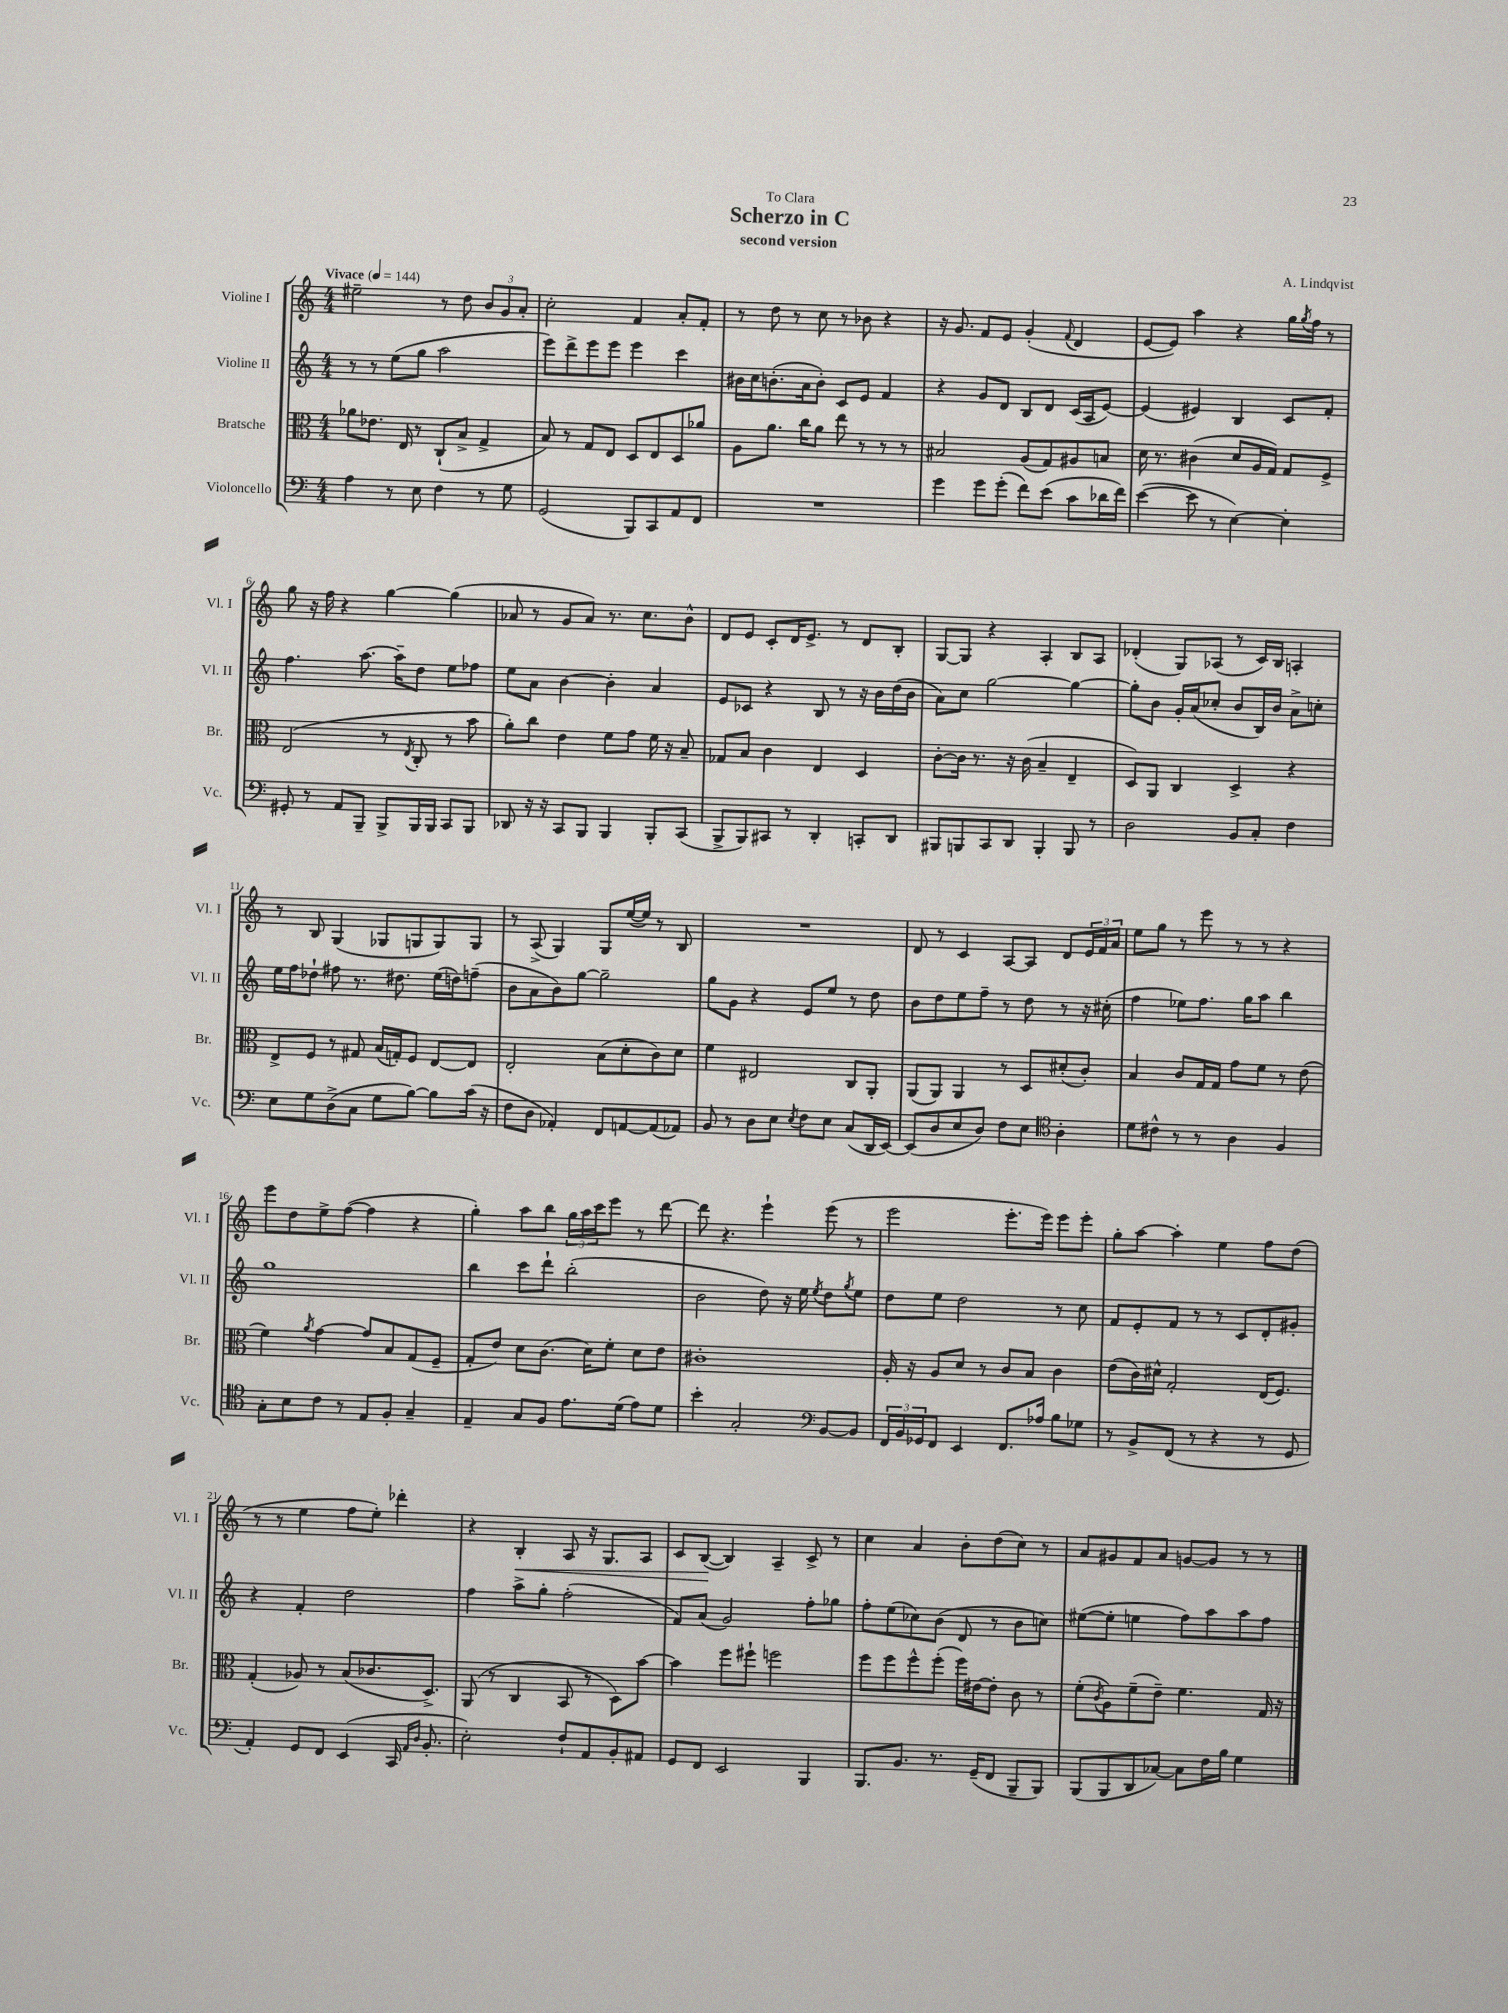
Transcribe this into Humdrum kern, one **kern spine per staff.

**kern	**kern	**kern	**kern
*staff4	*staff3	*staff2	*staff1
*clefF4	*clefC3	*clefG2	*clefG2
*k[]	*k[]	*k[]	*k[]
*M4/4	*M4/4	*M4/4	*M4/4
*MM144	*MM144	*MM144	*MM144
4A\	8a-\L	8r	2ee#~\
.	8.e-\J	8r	.
8r	.	(8ee\L	.
.	16E/	.	.
8E\	8r	8gg\J	.
4F\	(8C`/L	2aa\	8r
.	8B^/J	.	8dd\
8r	4G^/	.	12b/L
.	.	.	12g/
8G\	.	.	.
.	.	.	12a'/J
=	=	=	=
(2GG/	8B/)	8eee\L)	2cc'\
.	8r	8ddd^\	.
.	8G/L	8eee\	.
.	8E/J	8eee\J	.
8BBB/L)	8D/L	4eee\	4f/
8CC/	8E/	.	.
8AA/	8D/	4ccc\	8a'/L
8FF/J	8a-/J	.	8f'/J
=	=	=	=
1r	8A\L	16b#\LL	8r
.	.	16cc\J	.
.	8.a\J	(8.b'\	8dd\
.	.	.	8r
.	16cc\LK	16a\k	.
.	8a\J	8b'\J)	8cc\
.	8ee\	8c/L	8r
.	8r	8e/J	8b-\
.	8r	4f/	4r
.	8r	.	.
=	=	=	=
4g\	2B#/	4r	16r
.	.	.	8.g/
8g\L	.	8g/L	8f/L
(8g'\J	.	8d/J	8e/J
8f\L)	(8A/L	8B/L	(4g'/
(8e\J	8G/)	8d/J	.
.	.	.	8qqf/
8c\L	8A#/	(16c/LL	4d/
.	.	16A/J	.
16d-\L	8B/J	[8e/J)	.
16f\JJ)	.	.	.
=	=	=	=
([4e\	16d\	(4e/]	[8e/L
.	8.r	.	.
.	.	.	8e/]J)
8e\]	(4c#\	4e#/)	4aa\
8r	.	.	.
[4E\)	8d/L	4B/	4r
.	16A/L	.	.
.	16G/JJ)	.	.
4E'\]	8G/L	8c/L	16gg\LL
.	.	.	8qgg/
.	.	.	16ff\JJ
.	8F^/J	8f'/J	8r
=	=	=	=
8GG#'/	(2E/	4.ff\	8gg\
8r	.	.	16r
.	.	.	16ff\
8AA/L	.	.	4r
8BBB~/J	.	[8.aa\	.
8BBB^/L	8r	.	[4gg\
.	.	16aa~\]LK	.
.	8qE/	.	.
16BBB/L	8C'/	8dd\J	.
16BBB/JJ	.	.	.
8CC/L	8r	8ee\L	(4gg\]
8BBB/J	8b\	8ff-\J	.
=	=	=	=
8DD-/	8a'\L)	8ee\L	8a-/
16r	8cc\J	8a\J	8r
16r	.	.	.
8CC/L	4e\	[4b\	8g/L
8BBB/J	.	.	8a-/J)
4BBB/	8f\L	4b'\]	8.r
.	8g\J	.	.
.	.	.	8.cc\L
8BBB'/L	16f\	4a/	.
.	16r	.	.
(8CC/J	8B~/	.	8b^^\J
=	=	=	=
8BBB^/L	8G-/L	8e/L	8d/L
8BBB/)	8B/J	8c-/J	8e/J
8CC#/J	4c\	4r	8c'/L
8r	.	.	16d/K
.	.	.	8.e^/J
4DD'/	4E/	8B/	.
.	.	8r	8r
8CC'/L	4D/	16r	8d/L
.	.	16b\LL	.
8DD/J	.	(16dd\	8B'/J
.	.	16b\JJ	.
=	=	=	=
8BBB#/L	[8c'\L	8a\L)	[8G/L
8BBB/	16c\]Jk	8cc\J	8G/]J
.	8.r	.	.
8CC/	.	[2gg\	4r
8DD/J	16r	.	.
.	(16c\	.	.
4BBB'/	4B~/	.	4A'/
8BBB/	4E~/	4gg\_	8B/L
8r	.	.	8A/J
=	=	=	=
2D\	8D/L)	8gg'\]L	(4d-'/
.	8AA/J	8b\J	.
.	4C/	16g'/LL	8G/L)
.	.	(16a/J	.
.	.	8cc-'/J	(8A-/J
8BB/L	4D^/	8b/L	8r
8C'/J	.	16B/L)	16c/LL)
.	.	16b/JJ	16B/JJ
4F\	4r	8a^\L	4A'/
.	.	8cc'\J	.
=	=	=	=
8E\L	8E^/L	16ee\LL	8r
.	.	16ff\J	.
8G\	8F/J	8dd-`\J	8B/
(8D^\	8r	8ff#\	(4G/
8C\J	8G#/	8.r	.
8G\L	(16B/LL	.	8G-/L
.	16G'/J)	8.dd#\	.
[8B\J)	8F/J	.	8G/
8B\]L	[8E/L	(16ee\LL	8G/)
.	.	16dd\J)	.
(16c\Jk	8E/]J	(8ff~\J	8G/J
16r	.	.	.
=	=	=	=
8F\L	2E'/	8b\L	8r
8D\J	.	8a\	(8A^/
4AA-'/)	.	8b\)	4G/)
.	.	[8gg\J	.
8FF/L	(8B\L	2gg~\]	8G/L
[8AA/	8d'\	.	([16ee/L
.	.	.	16ee/]JJ)
(8AA/]	8c\)	.	8r
8AA-/J)	8d\J	.	8B/
=	=	=	=
8BB/	4f\	8gg\L	1r
8r	.	8g\J	.
8D\L	2E#/	4r	.
8E\J	.	.	.
8qE/	.	.	.
8F\L	.	8e/L	.
8E\J	.	8ee/J	.
(8C/L	8C/L	8r	.
16DD/L	8AA'/J	8dd\	.
[16EE/JJ)	.	.	.
=	=	=	=
(8EE/]L	(8AA/L	8b\L	8d/
8D/	8AA/J)	8dd\	8r
8E/	4AA/	8ee\	4c/
8D/J)	.	8ff~\J	.
8F\L	8r	8r	[8A/L
8E\J	8D/L	8dd\	8A/]J
*clefC4	*	*	*
4A'\	(8d#'/	8r	8d/L
.	8c'/J)	16r	24e/L
.	.	.	24f/
.	.	(16cc#'\	.
.	.	.	24a/JJ
=	=	=	=
8d\L	4B/	4ff\	8ee\L
8c#^^\J	.	.	8gg\J
8r	8c/L	8ee-\L)	8r
8r	16G/L	8.ff\J	8eee\
.	16G/JJ	.	.
4A\	8g\L	.	8r
.	.	16gg\LK	.
.	8f\J	8aa\J	8r
4F/	8r	4bb\	4r
.	(8e\	.	.
=	=	=	=
8G'\L	4f\)	1gg	8eee\L
8B\	.	.	8dd\
.	8qa/	.	.
8c\J	[4g\	.	8ee^\
8r	.	.	([8ff\J
8E/L	8g/]L	.	4ff\]
8F'/J	8B/	.	.
4G~/	(8G/	.	4r
.	8F~/J	.	.
=	=	=	=
4E~/	8G'/L	4bb\	4gg'\)
.	8e/J)	.	.
8G/L	8d\L	8ccc\L	8aa\L
8F/J	(8.c\J	8ddd`\J	8bb\J
8.e\L	.	(2bb'\	24gg\LL
.	.	.	24aa\
.	16d\LK)	.	.
.	.	.	24ccc\J
.	8f'\J	.	8eee\J
(16d\Jk	.	.	.
8e\L)	8d\L	.	8r
8d\J	8e\J	.	[8ddd\
=	=	=	=
4b'\	1c#'	2b\	8ddd\]
.	.	.	4.r
2G'/	.	.	.
.	.	8dd\)	4eee`\
.	.	16r	.
.	.	16ee\	.
*clefF4	*	*	*
.	.	8qee/	.
[8BB/L	.	8dd\L	(8eee\
.	.	8qgg/	.
8BB/]J	.	8ee\J	8r
=	=	=	=
24FF/LL	16A'/	8dd\L	2eee\
24BB/	.	.	.
.	16r	.	.
24GG-/J	.	.	.
8FF/J	8A/L	8ee\J	.
4EE/	8d/J	2dd\	.
.	8r	.	.
8.FF/L	8c/L	.	8.eee'\L
.	8B/J	.	.
16A-/Jk	.	.	16eee\Jk)
8B\L	4c\	8r	8eee\L
8G-\J	.	8cc\	8eee'\J
=	=	=	=
8r	(8e\L	8f/L	8gg'\L
8BB^/L	16c\L)	8e'/	[8aa\J
.	16d#^^\JJ	.	.
(8FF/J	2G'/	8f/J	4aa'\]
8r	.	8r	.
4r	.	8r	4ee\
.	.	8c/L	.
8r	(16E/LK	8d'/	8ff\L
.	8.F/J)	.	.
8GG/	.	8g#'/J	(8dd\J
=	=	=	=
4AA'/)	(4G'/	4r	8r
.	.	.	8r
8GG/L	8A-/)	4f'/	4ee\
8FF/J	8r	.	.
(4EE/	(8B/L	2dd\	8ff\L
.	8.c-/	.	8ee'\J)
16CC/	.	.	4ddd-'\
16qqAA/LL	.	.	.
16qqD/JJ	.	.	.
8.BB'/	8.D^/J)	.	.
=	=	=	=
2E'\)	(8AA/	4ff\	4r
.	8r	.	.
.	4C/	8aa^\L	4B'/
.	.	8gg'\J	.
8F`/L	8BB/	(2ff'\	8A/
8AA/	8r	.	16r
.	.	.	8.G/L
8BB'/	8D\L)	.	.
8AA#/J	[8b\J	.	8A/J
=	=	=	=
8GG/L	4b\]	8f/L)	8c/L
8FF/J	.	(8a/J	([8B/J
2EE/	8ff\L	2g/)	4B/])
.	8ff#`\J	.	.
.	2ff\	.	4A~/
4BBB/	.	8ff'\L	8c^/
.	.	8gg-\J	8r
=	=	=	=
8.BBB/L	8ff\L	8ff'\L	4cc\
.	8ff\	(8ee\	.
8.BB/J	.	.	.
.	8ff^^\	8cc-\)	4a/
8.r	(8ff'\J	(8b\J	.
.	16ff\LL)	8d/	8b'\L
(16GG~/LK	[16e#\J	.	.
8FF/J	8e#'\]J	8r	(8dd\
8BBB~/L	8c\	8b\L	8cc\J)
8BBB/J)	8r	8cc\J)	8r
=	=	=	=
(8BBB/L	(8f'\L	([8ee#\L	8a/L
.	8qc/	.	.
8BBB/	8A\)	8ee#'\]J	8g#/
8DD/	(8f~\	4ee\	8f/
[8C-/J)	8e~\J)	.	8a/J
8C-\]L	4.f\	8ff\L)	[8g/L
16F\L	.	8aa\	8g/]J
16B\JJ	.	.	.
4G\	.	8aa\	8r
.	16G/	8ff\J	8r
.	16r	.	.
==	==	==	==
*-	*-	*-	*-
